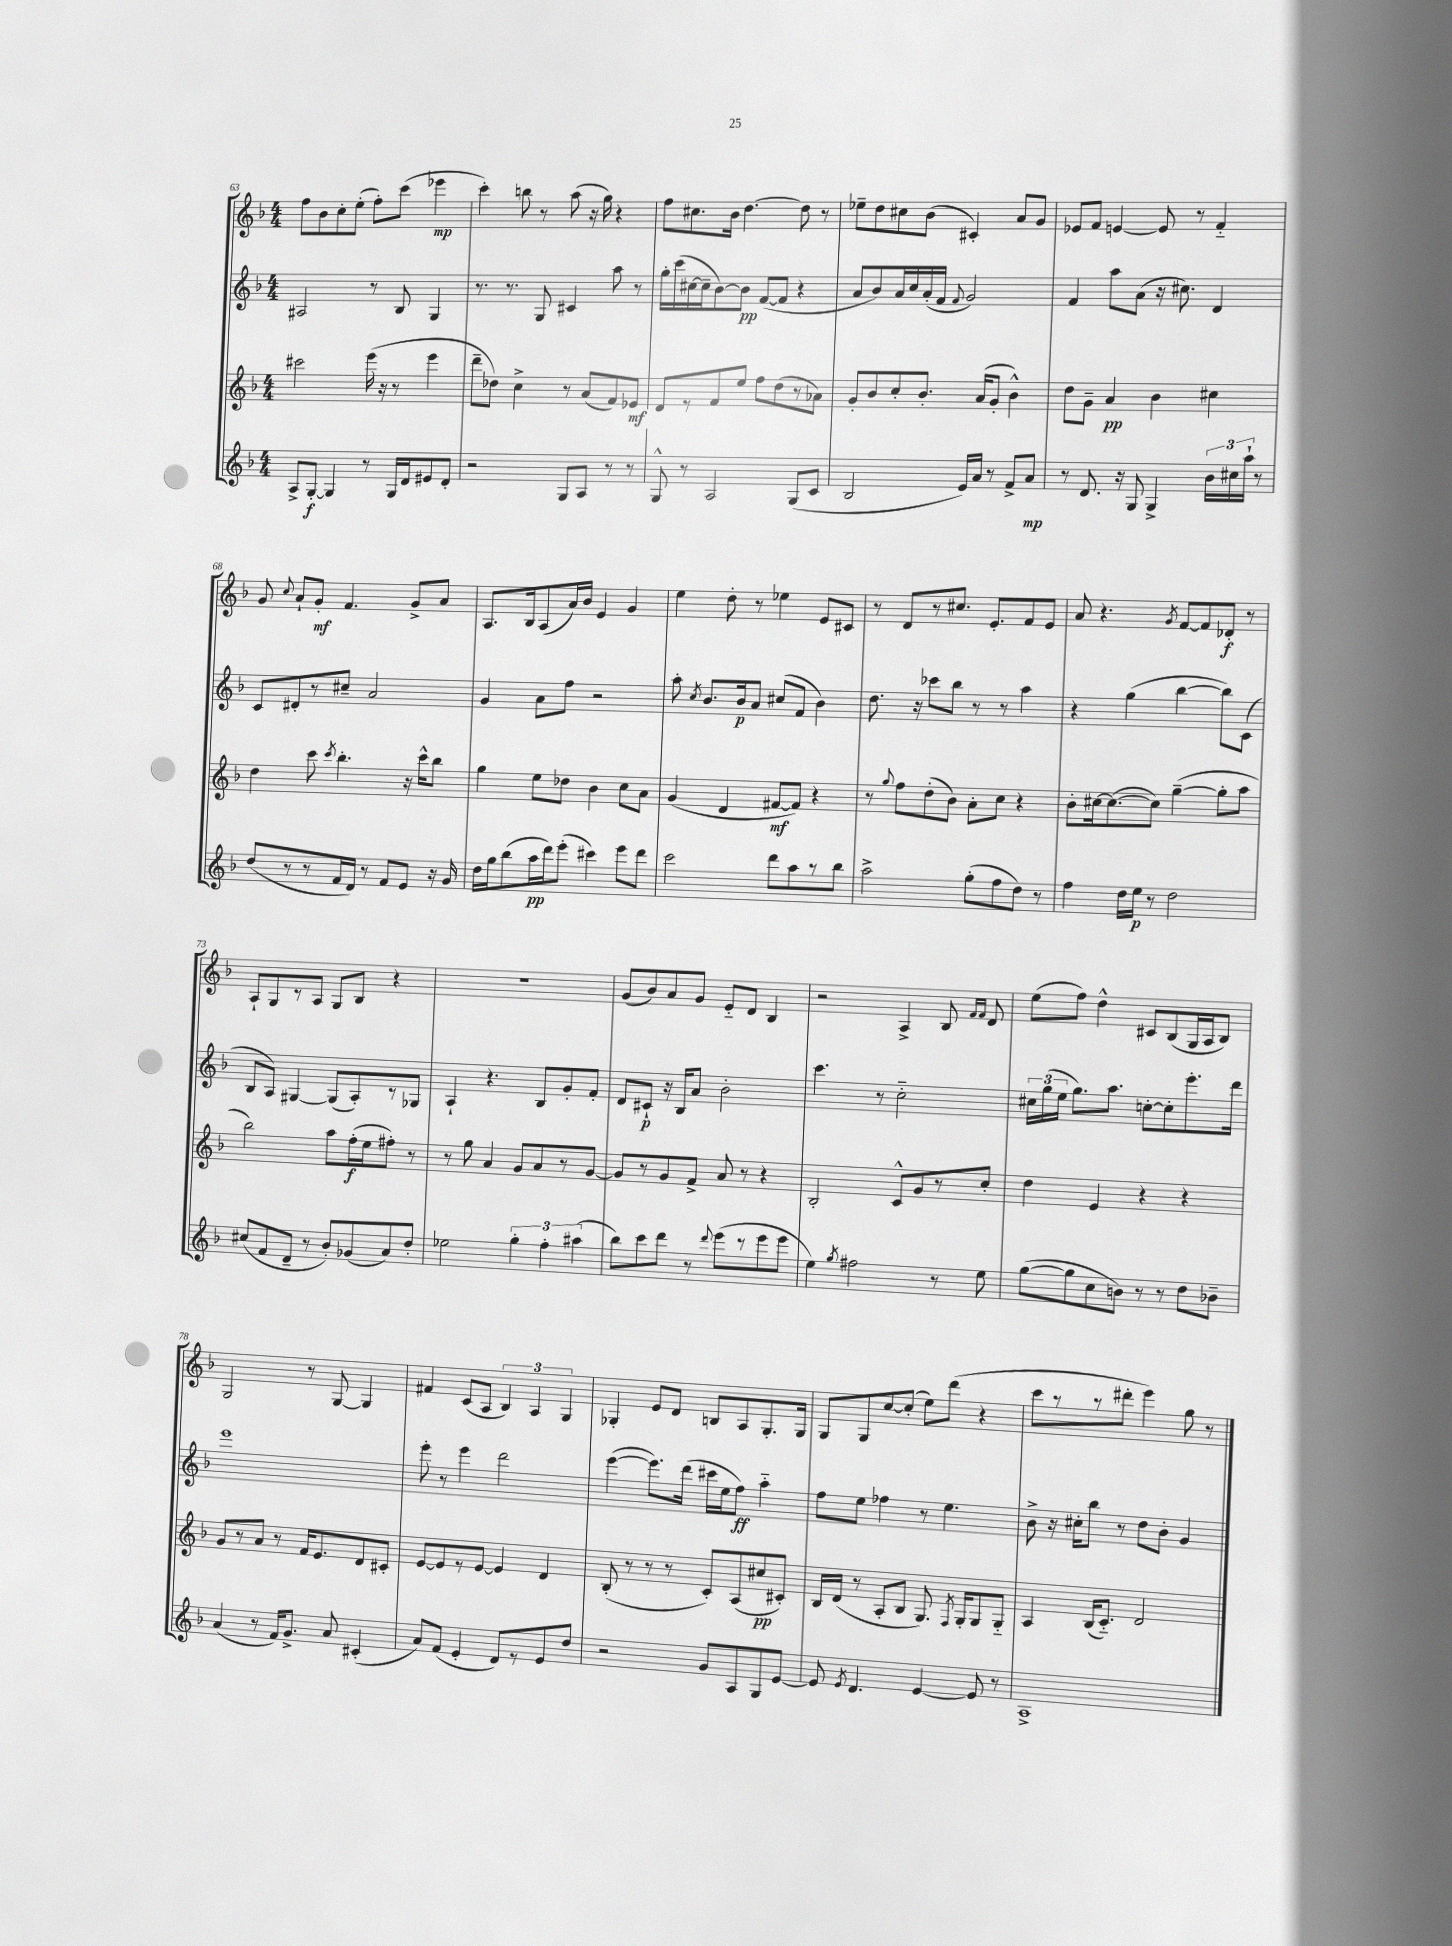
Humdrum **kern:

**kern	**dynam	**kern	**dynam	**kern	**dynam	**kern	**dynam
*part4	*part4	*part3	*part3	*part2	*part2	*part1	*part1
*staff4	*staff4	*staff3	*staff3	*staff2	*staff2	*staff1	*staff1
*clefG2	*	*clefG2	*	*clefG2	*	*clefG2	*
*k[b-]	*	*k[b-]	*	*k[b-]	*	*k[b-]	*
*M4/4	*	*M4/4	*	*M4/4	*	*M4/4	*
=63	=63	=63	=63	=63	=63	=63	=63
8A^/L	.	2ccc#X\	.	2A#X/	.	8ff\L	.
[8G'/J	f	.	.	.	.	8b-\	.
4G/]	.	.	.	.	.	8cc'\	.
.	.	.	.	.	.	(8ee'\J	.
8r	.	(16eee\	.	8r	.	8ff'\L)	.
.	.	16r	.	.	.	.	.
16G/LL	.	8r	.	8B-/	.	(8ccc\J	.
16d/J	.	.	.	.	.	.	.
8e#X/	.	4eee\	.	4G/	.	4eee-X\	mp
8d'/J	.	.	.	.	.	.	.
=64	=64	=64	=64	=64	=64	=64	=64
2r	.	8ddd~\L	.	8.r	.	4ccc'\)	.
.	.	8dd-X\J)	.	.	.	.	.
.	.	.	.	8.r	.	.	.
.	.	4cc^\	.	.	.	8bbn\	.
.	.	.	.	8G/	.	8r	.
8G/L	.	8r	.	4c#X/	.	(8aa\	.
8A/J	.	(8a/L	.	.	.	16r	.
.	.	.	.	.	.	16gg\)	.
8r	.	8f/)	.	8aa\	.	4r	.
8r	.	8e-X/J	mf	8r	.	.	.
=65	=65	=65	=65	=65	=65	=65	=65
8G^^/	.	8d/L	.	16gg'\LL	.	8ff\L	.
.	.	.	.	(16ccc\	.	.	.
8r	.	8r	.	[16cc#X\	.	8.cc#X\	.
.	.	.	.	16cc#~\J]	.	.	.
2A/	.	8f/	.	[8b-\)	.	.	.
.	.	.	.	.	.	16b-\Jk	.
.	.	8ee/J	.	8b-\J]	pp	[4.dd\	.
.	.	8ff\L	.	([8f/L	.	.	.
.	.	(8dd\	.	8f/J]	.	.	.
(8G/L	.	8r	.	4r	.	8dd\]	.
8c/J	.	8a-X\J)	.	.	.	8r	.
=66	=66	=66	=66	=66	=66	=66	=66
2B-/	.	8g'/L	.	8a/L	.	8ee-X~\L	.
.	.	8b-/	.	8b-/)	.	8dd\	.
.	.	8cc'/	.	16a/L	.	8cc#X\	.
.	.	.	.	16cc/	.	.	.
.	.	8.b-'/J	.	(16a'/	.	(8b-\J	.
.	.	.	.	16f/JJ	.	.	.
.	.	.	.	8qqf/	.	.	.
16e/LL)	.	.	.	2g/)	.	4c#X'/)	.
16a/JJ	.	(16a/KL	.	.	.	.	.
8r	.	8g'/J	.	.	.	.	.
8f^/L	.	4b-^^\)	.	.	.	8a/L	.
8a/J	mp	.	.	.	.	8g/J	.
=67	=67	=67	=67	=67	=67	=67	=67
8r	.	8dd\L	.	4f/	.	8e-X/L	.
8.d/	.	8g~\J	.	.	.	8f/J	.
.	.	4a/	pp	8aa\L	.	[4en/	.
16r	.	.	.	.	.	.	.
8G/	.	.	.	(8a\J	.	.	.
4G^/	.	4b-\	.	16r	.	8e/]	.
.	.	.	.	8.cc#X\)	.	.	.
.	.	.	.	.	.	8r	.
24b-\LL	.	4cc#X\	.	4d/	.	4f/	.
24cc#X\	.	.	.	.	.	.	.
24aa`\JJ	.	.	.	.	.	.	.
8r	.	.	.	.	.	.	.
!!LO:LB:g=z
=68	=68	=68	=68	=68	=68	=68	=68
(8dd/L	.	4dd\	.	8c/L	.	8g/	.
.	.	.	.	.	.	8qqcc/	.
8r	.	.	.	8d#X'/	.	8a`/L	.
8r	.	8ccc\	.	8r	.	8g'/J	mf
.	.	8qccc/	.	.	.	.	.
16f/L	.	4.bb-'\	.	8cc#X~/J	.	4.f/	.
16d/JJ)	.	.	.	.	.	.	.
8r	.	.	.	2a/	.	.	.
8f/L	.	.	.	.	.	.	.
8e/J	.	16r	.	.	.	8g^/L	.
.	.	16ccc^^\KL	.	.	.	.	.
16r	.	8bb-\J	.	.	.	8a/J	.
16g/	.	.	.	.	.	.	.
=69	=69	=69	=69	=69	=69	=69	=69
16dd\LL	.	4gg\	.	4g/	.	8.A/L	.
16gg\J	.	.	.	.	.	.	.
(8bb-\	.	.	.	.	.	.	.
.	.	.	.	.	.	16B-/k	.
16aa\L	pp	8ee\L	.	8a\L	.	(8A/	.
16ddd\J)	.	.	.	.	.	.	.
(8eee'\J	.	8dd-X\J	.	8ff\J	.	16a/L)	.
.	.	.	.	.	.	16b-/JJ	.
4ccc#X\)	.	4b-\	.	2r	.	4e/	.
8eee\L	.	8cc\L	.	.	.	4g/	.
8ddd\J	.	8a\J	.	.	.	.	.
=70	=70	=70	=70	=70	=70	=70	=70
2ccc\	.	(4g/	.	8aa'\	.	4ee\	.
.	.	.	.	8qcc/	.	.	.
.	.	.	.	8.b-/L	.	.	.
.	.	4d/	.	.	.	8dd'\	.
.	.	.	.	16b-/k	p	.	.
.	.	.	.	8a/J	.	8r	.
8ddd\L	.	[8f#X/L	mf	(8cc#X/L	.	4ee-X\	.
8aa\	.	8f#/J])	.	8f/J	.	.	.
8r	.	4r	.	4b-\)	.	8e/L	.
8bb-\J	.	.	.	.	.	8c#X/J	.
=71	=71	=71	=71	=71	=71	=71	=71
2aa^\	.	8r	.	8.dd\	.	8r	.
.	.	8qqgg/	.	.	.	.	.
.	.	8ff\L	.	.	.	8d/L	.
.	.	.	.	16r	.	.	.
.	.	(8dd'\	.	8ccc-X\L	.	8r	.
.	.	8b-\J)	.	8bb-\J	.	8.cc#X/J	.
(8gg'\L	.	8a'\L	.	8r	.	.	.
.	.	.	.	.	.	8.e'/L	.
8ff\	.	8cc\J	.	8r	.	.	.
8dd\J)	.	4r	.	4aa\	.	8f/	.
8r	.	.	.	.	.	8e/J	.
=72	=72	=72	=72	=72	=72	=72	=72
4ff\	.	8b-'\L	.	4r	.	8a/	.
.	.	[16cc#X\k	.	.	.	4.r	.
.	.	(8.cc#\_	.	.	.	.	.
16dd\LL	.	.	.	(4gg\	.	.	.
16ee\JJ	p	.	.	.	.	.	.
8r	.	8cc#\J])	.	.	.	.	.
.	.	.	.	.	.	8qg/	.
2dd\	.	([4gg~\	.	[4bb-\	.	[8f/L	.
.	.	.	.	.	.	8f/]	.
.	.	8gg'\L]	.	8bb-\L])	.	8d-X'/J	f
.	.	8aa\J	.	(8c\J	.	8r	.
!!LO:LB:g=z
=73	=73	=73	=73	=73	=73	=73	=73
(8cc#X/L	.	2bb-\)	.	8B-/L	.	8A`/L	.
8f/	.	.	.	8A/J)	.	8G/	.
8d~/J	.	.	.	[4G#X/	.	8r	.
8r	.	.	.	.	.	8A/J	.
8b-'/L)	.	8aa\L	.	(8G#/L]	.	8G/L	.
(8g-X/	.	(16ff'\L	f	8A'/)	.	8B-/J	.
.	.	16ee\J	.	.	.	.	.
8a/)	.	8ff#X'\J)	.	8r	.	4r	.
8dd'/J	.	8r	.	8G-X/J	.	.	.
=74	=74	=74	=74	=74	=74	=74	=74
2ee-X\	.	8r	.	4A`/	.	1r	.
.	.	8gg\	.	.	.	.	.
.	.	4a/	.	4.r	.	.	.
6gg'\	.	8g/L	.	.	.	.	.
.	.	8a/	.	8B-/L	.	.	.
6ff'\	.	.	.	.	.	.	.
.	.	8r	.	8g'/	.	.	.
(6aa#X\	.	.	.	.	.	.	.
.	.	[8g/J	.	8f'/J	.	.	.
=75	=75	=75	=75	=75	=75	=75	=75
8bb-\L)	.	8g/L]	.	8d/L	.	(8g/L	.
8ccc\	.	8r	.	8c#X`/J	p	8b-/)	.
8ddd\J	.	8g/	.	16r	.	8a/	.
.	.	.	.	16B-/KL	.	.	.
8r	.	8f^/J	.	8a/J	.	8g/J	.
8qqddd/	.	.	.	.	.	.	.
(8eee\L	.	8a/	.	2b-'\	.	8e/L	.
8r	.	8r	.	.	.	8d/J	.
8eee\	.	4r	.	.	.	4B-/	.
8eee\J	.	.	.	.	.	.	.
=76	=76	=76	=76	=76	=76	=76	=76
4ee\)	.	2B-'/	.	4.ccc\	.	2r	.
8qgg/	.	.	.	.	.	.	.
2ff#X\	.	.	.	.	.	.	.
.	.	.	.	8r	.	.	.
.	.	8c^^/L	.	2cc\	.	4A^/	.
.	.	8g/	.	.	.	.	.
8r	.	8r	.	.	.	8B-/	.
.	.	.	.	.	.	16qqf/LL	.
.	.	.	.	.	.	16qqf/JJ	.
8ee\	.	8cc'/J	.	.	.	8d/	.
=77	=77	=77	=77	=77	=77	=77	=77
([8gg\L	.	4dd\	.	24cc#X\LL	.	(8ee\L	.
.	.	.	.	(24gg\	.	.	.
.	.	.	.	24ee\JJ	.	.	.
8gg\]	.	.	.	8.gg\L)	.	8ff\J)	.
8cc\	.	4e/	.	.	.	4dd^^\	.
.	.	.	.	8.aa\J	.	.	.
8bn\J)	.	.	.	.	.	.	.
8r	.	4r	.	[8ccn'\L	.	8c#X/L	.
8r	.	.	.	8cc'\]	.	(8B-/	.
8dd\L	.	4r	.	8.eee'\	.	16G/L	.
.	.	.	.	.	.	16A/J	.
8b-X~\J	.	.	.	.	.	8B-/J)	.
.	.	.	.	16ddd\Jk	.	.	.
!!LO:LB:g=z
=78	=78	=78	=78	=78	=78	=78	=78
(4a/	.	8g/L	.	1eee	.	2G/	.
.	.	8r	.	.	.	.	.
8r	.	8a/J	.	.	.	.	.
16f/KL)	.	8r	.	.	.	.	.
8.g^/J	.	.	.	.	.	.	.
.	.	16f/KL	.	.	.	8r	.
.	.	8.e/	.	.	.	.	.
8a/	.	.	.	.	.	[8G/	.
(4c#X'/	.	8d/	.	.	.	4G/]	.
.	.	8c#X'/J	.	.	.	.	.
=79	=79	=79	=79	=79	=79	=79	=79
8a/L)	.	[8e/L	.	8eee'\	.	4f#X/	.
(8f/J	.	8e/]	.	8r	.	.	.
4e'/	.	8r	.	4eee\	.	(8c/L	.
.	.	[8e/J	.	.	.	8A/J	.
8d/L)	.	4e/]	.	2ddd\	.	6B-/)	.
8r	.	.	.	.	.	.	.
.	.	.	.	.	.	6A/	.
8e/	.	4d/	.	.	.	.	.
.	.	.	.	.	.	6G/	.
8dd/J	.	.	.	.	.	.	.
=80	=80	=80	=80	=80	=80	=80	=80
2r	.	(8B-'/	.	([4eee\	.	4G-X'/	.
.	.	8r	.	.	.	.	.
.	.	8r	.	8.eee\L])	.	8e/L	.
.	.	8r	.	.	.	8d/J	.
.	.	.	.	(16ddd\Jk	.	.	.
8g/L	.	8c'/L)	.	16ccc#X\LL	.	8Bn/L	.
.	.	.	.	16ee\J	.	.	.
8A/	.	(8A/	.	8ff\J)	ff	8A/	.
8G/	.	8cc#X/	pp	4aa\	.	8.G-'/	.
[8e/J	.	8c#X'/J)	.	.	.	.	.
.	.	.	.	.	.	16G-/Jk	.
=81	=81	=81	=81	=81	=81	=81	=81
8e/]	.	16B-/LL	.	8ff\L	.	8G/L	.
.	.	(16d/JJ	.	.	.	.	.
8qe/	.	.	.	.	.	.	.
4.d/	.	8r	.	8ee\J	.	8G/	.
.	.	8A'/L	.	4ff-X\	.	[8cc/	.
.	.	8B-/J	.	.	.	(8cc'/J]	.
[4e/	.	8.G/)	.	8r	.	8ee\L)	.
.	.	.	.	4.ee\	.	(8ddd\J	.
.	.	8qF/	.	.	.	.	.
.	.	16G'/KL	.	.	.	.	.
8e/]	.	8G/	.	.	.	4r	.
8r	.	8G/J	.	.	.	.	.
=82	=82	=82	=82	=82	=82	=82	=82
1A^	.	4A/	.	8b-^\	.	8ccc\L	.
.	.	.	.	16r	.	8r	.
.	.	.	.	16cc#X'\KL	.	.	.
.	.	(16B-/KL	.	8bb-\J	.	8r	.
.	.	8.c/J)	.	.	.	.	.
.	.	.	.	8r	.	8ddd#X'\J	.
.	.	2d/	.	8dd\L	.	4eee\)	.
.	.	.	.	8b-'\J	.	.	.
.	.	.	.	4g/	.	8gg\	.
.	.	.	.	.	.	8r	.
==	==	==	==	==	==	==	==
*-	*-	*-	*-	*-	*-	*-	*-
